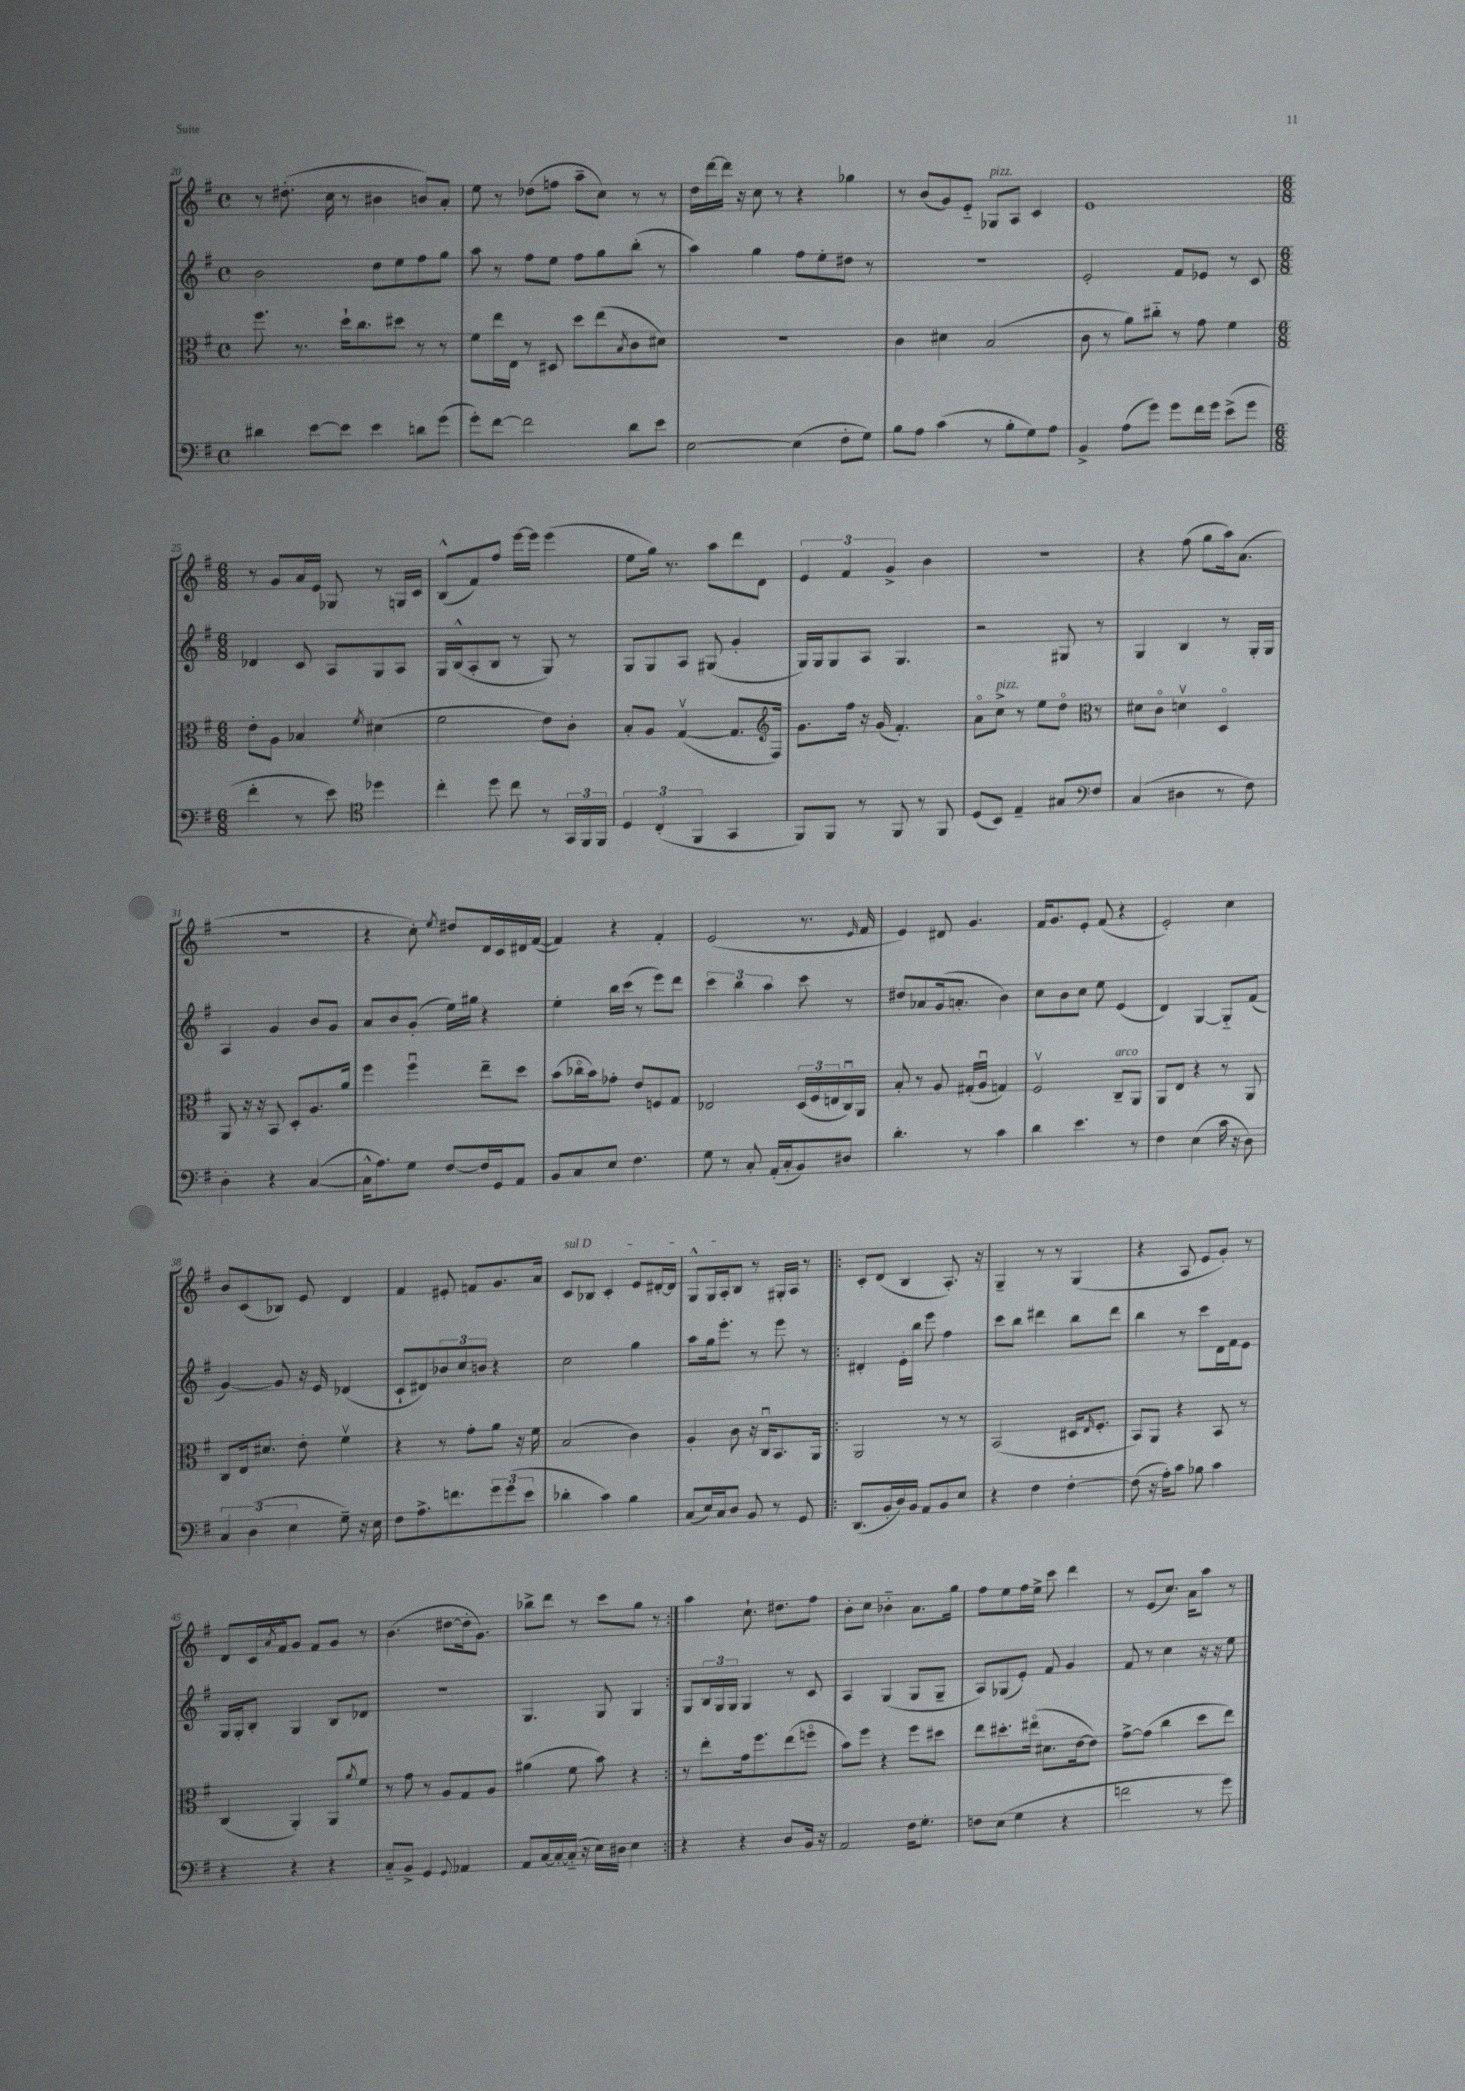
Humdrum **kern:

**kern	**kern	**kern	**kern
*part4	*part3	*part2	*part1
*staff4	*staff3	*staff2	*staff1
*clefF4	*clefC3	*clefG2	*clefG2
*k[f#]	*k[f#]	*k[f#]	*k[f#]
*M4/4	*M4/4	*M4/4	*M4/4
*met(c)	*met(c)	*met(c)	*met(c)
=20	=20	=20	=20
4d#X\	8.ff#\	2b\	8r
.	.	.	(8.dd#X'\
.	8.r	.	.
[8e\L	.	.	.
.	.	.	16cc\
8e\J]	16dd`\KL	.	8r
.	8.cc\	.	.
4e\	.	8dd\L	4b#X\
.	8dd#X\J	8ee\	.
8dn\L	8r	8ff#\	8bn/L)
(8g\J	8r	8gg\J	8a'/J
=21	=21	=21	=21
8g'\L)	8f#\L	8aa\	8ee\
[8f#\J	16ee\L	8r	8r
.	16E\JJ	.	.
2f#\]	8r	8ff#\L	(8dd-X\L
.	8D#X/	8ee\J	8ffn\J
.	8dd\L	8ff#\L	8aa~\L
.	(8ee\	8gg\	8cc\J)
.	8qB/	.	.
8d\L	8c\	(8bb'\J	8r
8e\J	8d#X\J)	8r	8r
=22	=22	=22	=22
[2E\	1r	4aa\)	16dd\LL
.	.	.	[16ddd\
.	.	.	16ddd\JJ]
.	.	.	16r
.	.	4gg\	8cc\
.	.	.	8r
(4E\]	.	8ff#\L	4r
.	.	8ee'\	.
8F#'\L	.	8dd#X\J	4gg-X\
8G\J)	.	8r	.
=23	=23	=23	=23
8B\L	4c\	1r	8r
8A\J	.	.	(8b/L
(4c\	4d#X\	.	8g/)
.	.	.	8e/J
!	!	!	!LO:TX:a:i:t=pizz.
8r	(2B/	.	8G-X/L
8B'\L	.	.	8A/J
8G\)	.	.	4c/
8A\J	.	.	.
=24	=24	=24	=24
4BB^/	8c\	2e'/	1e
.	8r	.	.
(8A\L	8a\L)	.	.
8g\J)	8cc#X\J	.	.
8g\L	8r	8f#/L	.
16f#\L	8g\	8e-X/J	.
16g\JJ	.	.	.
(8e^\L	4f#\	8r	.
8g\J	.	8c/	.
!!LO:LB:g=z
=25	=25	=25	=25
*M6/8	*M6/8	*M6/8	*M6/8
4f#'\	8e'\L	4d-X/	8r
.	8A\J	.	8g/L
8r	4B-X/	8c/	16a/L
.	.	.	16e/JJ
8e\)	.	8A/L	8G-X/
*clefC4	*	*	*
.	8qf#/	.	.
4dd-X\	(4d#X\	8G/	8r
.	.	8A/J	16Gn/LL
.	.	.	16c/JJ
=26	=26	=26	=26
4cc'\	2f#\	16G/LL	(8B^^/L
.	.	(16B^^/J	.
.	.	8A'/	8f#/)
8dd\	.	8B/J	8ff#/J
8cc\	.	8r	[16eee\LL
.	.	.	16eee\JJ]
8r	8e\L)	8G/)	(4eee\
24GG/LL	8c'\J	8r	.
24FF#/	.	.	.
24FF#/JJ	.	.	.
=27	=27	=27	=27
6D/	8B'/L	8G/L	8ee\L
.	8A/J	8G/	16gg\Jk)
(6C'/	.	.	.
.	.	.	8.r
.	([4Gv/	8A/J	.
6FF#/	.	.	.
.	.	(8G#X/	8aa\L
4GG/	8.G/L]	4g'/	8ddd\
.	.	.	8d\J
.	16F#/Jk)	.	.
=28	=28	=28	=28
*	*clefG2	*	*
8FF#/L)	8.g\L	16G/LL)	6e/
.	.	16G/J	.
8FF#/J	.	8G/	.
.	.	.	6f#/
.	16ff#\Jk	.	.
8r	16r	8A/J	.
.	(16g/	.	.
.	.	.	6g^/
8FF#/	4.f#'/)	4.G/	.
8r	.	.	4b\
8FF#/	.	.	.
=29	=29	=29	=29
(8D/L	8a\L	2r	2.r
!	!LO:TX:a:i:t=pizz.	!	!
8BB/J)	8cc^\J	.	.
4E~/	8r	.	.
.	8ee\L	.	.
8G#X/L	8dd\J	8G#X/	.
8F#/J	8r	8r	.
=30	=30	=30	=30
*clefF4	*clefC3	*	*
(4C/	8d#X\L	4G/	4r
.	8c\J	.	.
4D#X\	4dnv\	4B/	(8ff#\
.	.	.	8gg\L
8r	4D/	8r	16aa\k)
.	.	.	(8.a\J
8F#\)	.	16G'/LL	.
.	.	16G/JJ	.
!!LO:LB:g=z
=31	=31	=31	=31
4D'\	8AA/	4A/	2.r
.	16r	.	.
.	16r	.	.
4r	8BB/	4g/	.
.	8D'/L	.	.
([4C/	8.A/	8b/L	.
.	.	8g/J	.
.	16a/Jk	.	.
=32	=32	=32	=32
16C^^\KL]	4ff#\	8a/L	4r
8.A\)	.	.	.
.	.	8b/	.
8G\J	4ff#u\	(8g'/J	8cc'\)
.	.	.	8qee/
[8F#/L	.	16ee\LL)	8dd#X/L
.	.	16gg#X\JJ	.
16F#/L]	8ee~\L	4r	16d/L
16GG/J	.	.	16c/
8AA/J	8dd\J	.	16d#X/
.	.	.	([16f#/JJ
=33	=33	=33	=33
8BB/L	(8b\L	4ee'\	4f#/])
8C/	16cc-X\L	.	.
.	16b\J)	.	.
8E/J	8g-X'\J	16bb\LL	4r
.	.	(16ccc\JJ	.
4.F#\	8e/L	8r	.
.	8Fn/	8eee\L)	4f#'/
.	8G/J	8ddd\J	.
=34	=34	=34	=34
8G\	2E-X/	6ccc\	(2e/
8r	.	.	.
.	.	6bb\	.
8C'/	.	.	.
.	.	6aa\	.
(16AA'/LL	.	.	.
16C'/J	.	.	.
8BB/)	(24D/LL	8ccc\	8.r
.	24F#/	.	.
.	24En/	.	.
8D#X/J	16Cu/)	8r	.
.	.	.	16qqe/
.	16AA/JJ	.	16f#/
=35	=35	=35	=35
4.d'\	8B'/	8dd#X/L	4e/)
.	8r	8a-X/	.
.	8A/	(16g/k	8d#X/
.	.	8.an'/J	.
8r	(16G#X'/LL	.	4.g/
.	16Au/JJ	.	.
4c\	4Gn/)	4b\)	.
=36	=36	=36	=36
4d\	2F#v/	8cc\L	16f#/KL
.	.	.	8.g/
.	.	8b\	.
4.e\	.	8cc\J	8e'/J
.	.	8ee\	(8f#/
!	!LO:TX:a:i:t=arco	!	!
.	8C~/L	(4e/	4r
8r	8AA/J	.	.
=37	=37	=37	=37
4F#\	8AA/L	4d/)	2e'/)
.	8E/J	.	.
(4E\	4r	[4G/	.
16c\	8r	8G/L]	4cc\
16r	.	.	.
8D\)	8AA/	(8f#/J	.
!!LO:LB:g=z
=38	=38	=38	=38
6C/	8C/L	[4g/)	8b/L
.	16E/k	.	(8c/
(6D\	.	.	.
.	8.d#X/J	.	.
.	.	8g/]	8B-X/J)
6E\	.	.	.
.	8e'\	16r	8e/
.	.	16e/	.
8G~\)	4f#v\	(4d-X/	4d/
16r	.	.	.
16E\	.	.	.
=39	=39	=39	=39
8F#\L	4r	8c`/L	4f#/
8.A^\	.	8d#X/)	.
.	8r	12b-X/	8e#X'/
8.fn\	.	.	.
.	.	12cc/	.
.	8g'\L	.	8fn/L
.	.	12bn/J	.
12g\	8a\J	4r	8.g/
(12g\	.	.	.
.	16r	.	.
12e\J	.	.	.
.	16f#\	.	16a/Jk
=40	=40	=40	=40
!	!	!	!LO:TX:a:i:t=sul D
4d-X'\	(2B/	2cc\	8c/L
.	.	.	8B-X/J
4c\)	.	.	4c'/
4B\	4c\)	4gg\	8e/L
.	.	.	[16d#X'/L
.	.	.	16d#/JJ]
=41	=41	=41	=41
(8C/L	4A'/	8aa\L	8G^^/L
16E/L)	.	16gg\k	16G/L
16C/J	.	8.eee'\J	16A'/J
8D/J	8c\	.	8B/J
8BB/	16r	8r	8r
.	16Cu/KL	.	.
8r	8.BB/	8eee\	16G#X'/LL
.	.	.	16A/JJ
8GG/	.	8r	8r
.	16AA/Jk	.	.
=42!|:	=42!|:	=42!|:	=42!|:
(8.DD/L	2AA/	4d#X'/	8c'/L
.	.	.	(8d/J
16BB'/L	.	.	.
16D/)	.	16e'\LL	4B/
16BB/JJ	.	16bb\JJ	.
8AA/L	.	8eee\	.
8BB/	8r	4ff#\	8.A'/)
8E/J	8r	.	.
.	.	.	16r
=43	=43	=43	=43
4r	(2BB/	8ccc\L	4G~/
.	.	8bb\J	.
4F#\	.	4ddd#X\	8r
.	.	.	8r
[4F#'\	16D#X/KL	8bb\L	(4G/
.	16qqE/	.	.
.	8.F#'/J	.	.
.	.	8ddd#\J	.
=44	=44	=44	=44
(8F#\]	8BB/L)	4bb\	4r
16r	8AA/J	.	.
16A'\KL)	.	.	.
8c\J	4r	8r	8A/
8B-X\	.	8ccc\L	8e/L
4c\	8BB/	16d\L	8g'/J)
.	.	16f#\J	.
.	8r	8e\J	8r
!!LO:LB:g=z
=45	=45	=45	=45
4r	(4C/	16G/LL	8d/L
.	.	16G'/J	.
.	.	8B'/J	16c/L
.	.	.	8qa/
.	.	.	16f#^^/J
4r	4AA'/)	4G/	8g/J
.	.	.	8f#/L
4r	8AA/L	8B/L	8g/J
.	8qa/	.	.
.	8f#/J	8d-X/J	8r
=46	=46	=46	=46
8C/L	8r	2.r	(4.b\
8BB^/J	8g\	.	.
4GG/	8r	.	.
.	8A/L	.	[8dd#X\L
8qqGG/	.	.	.
4AA-X/	8G/	.	16dd#'\k]
.	.	.	8.g\J)
.	8A/J	.	.
=47	=47	=47	=47
8AA/L	(4a#X\	4.G/	8bb-X^\L
[16C/L	.	.	8ddd\J
16C'/_	.	.	.
(16C/JJ]	8f#\	.	8r
16r	.	.	.
16E\LL)	8b\)	8G/	8ccc\L
16D#X\JJ	.	.	.
4E\	4r	4G/	8gg\J
.	.	.	8r
=48:|!	=48:|!	=48:|!	=48:|!
4r	8r	8G/L	4aa\
.	8ee'\L	24B/L	.
.	.	24G/	.
.	.	24G/JJ	.
4r	16g\k	4G/	8.cc`\
.	8.ff#\	.	.
.	.	.	8.dd#X\L
8D/L	(8ee\	8r	.
16BB/Jk	8ffn\J	8c/	8ff#\J
16r	.	.	.
=49	=49	=49	=49
2AA/	8b\L)	4A/	8b'\L
.	8ff#\J	.	8cc\J
.	4r	(4G/	4b-X\
16F#\KL	8ff#\L	8G/L	8.a\L
8.G'\J	.	.	.
.	8dd#X\J	8G~/J	.
.	.	.	16gg\Jk
=50	=50	=50	=50
8Fn\L	8ee\L	8A/L)	8ff#\L
(8E\J	8.dd#X'\	(8G-X/	8ee\
4G\	.	8e'/J)	16ff#\L
.	(16ee#X\Jk	.	16ee^\JJ
.	8.d#X\L	8f#/	8ccc\
4r	.	4g/	4ddd\
.	[16e\k	.	.
.	8e\J])	.	.
=51	=51	=51	=51
2fn\	[8g^\L	8f#/	8r
.	(8g\J]	8r	(8e/L
.	4cc\	4cc\	8.cc/J)
.	.	.	16a\KL
8r	8dd\L	16r	8aa\J
.	.	16r	.
8g\)	8ee\J)	8ee\	8r
==	==	==	==
*-	*-	*-	*-
